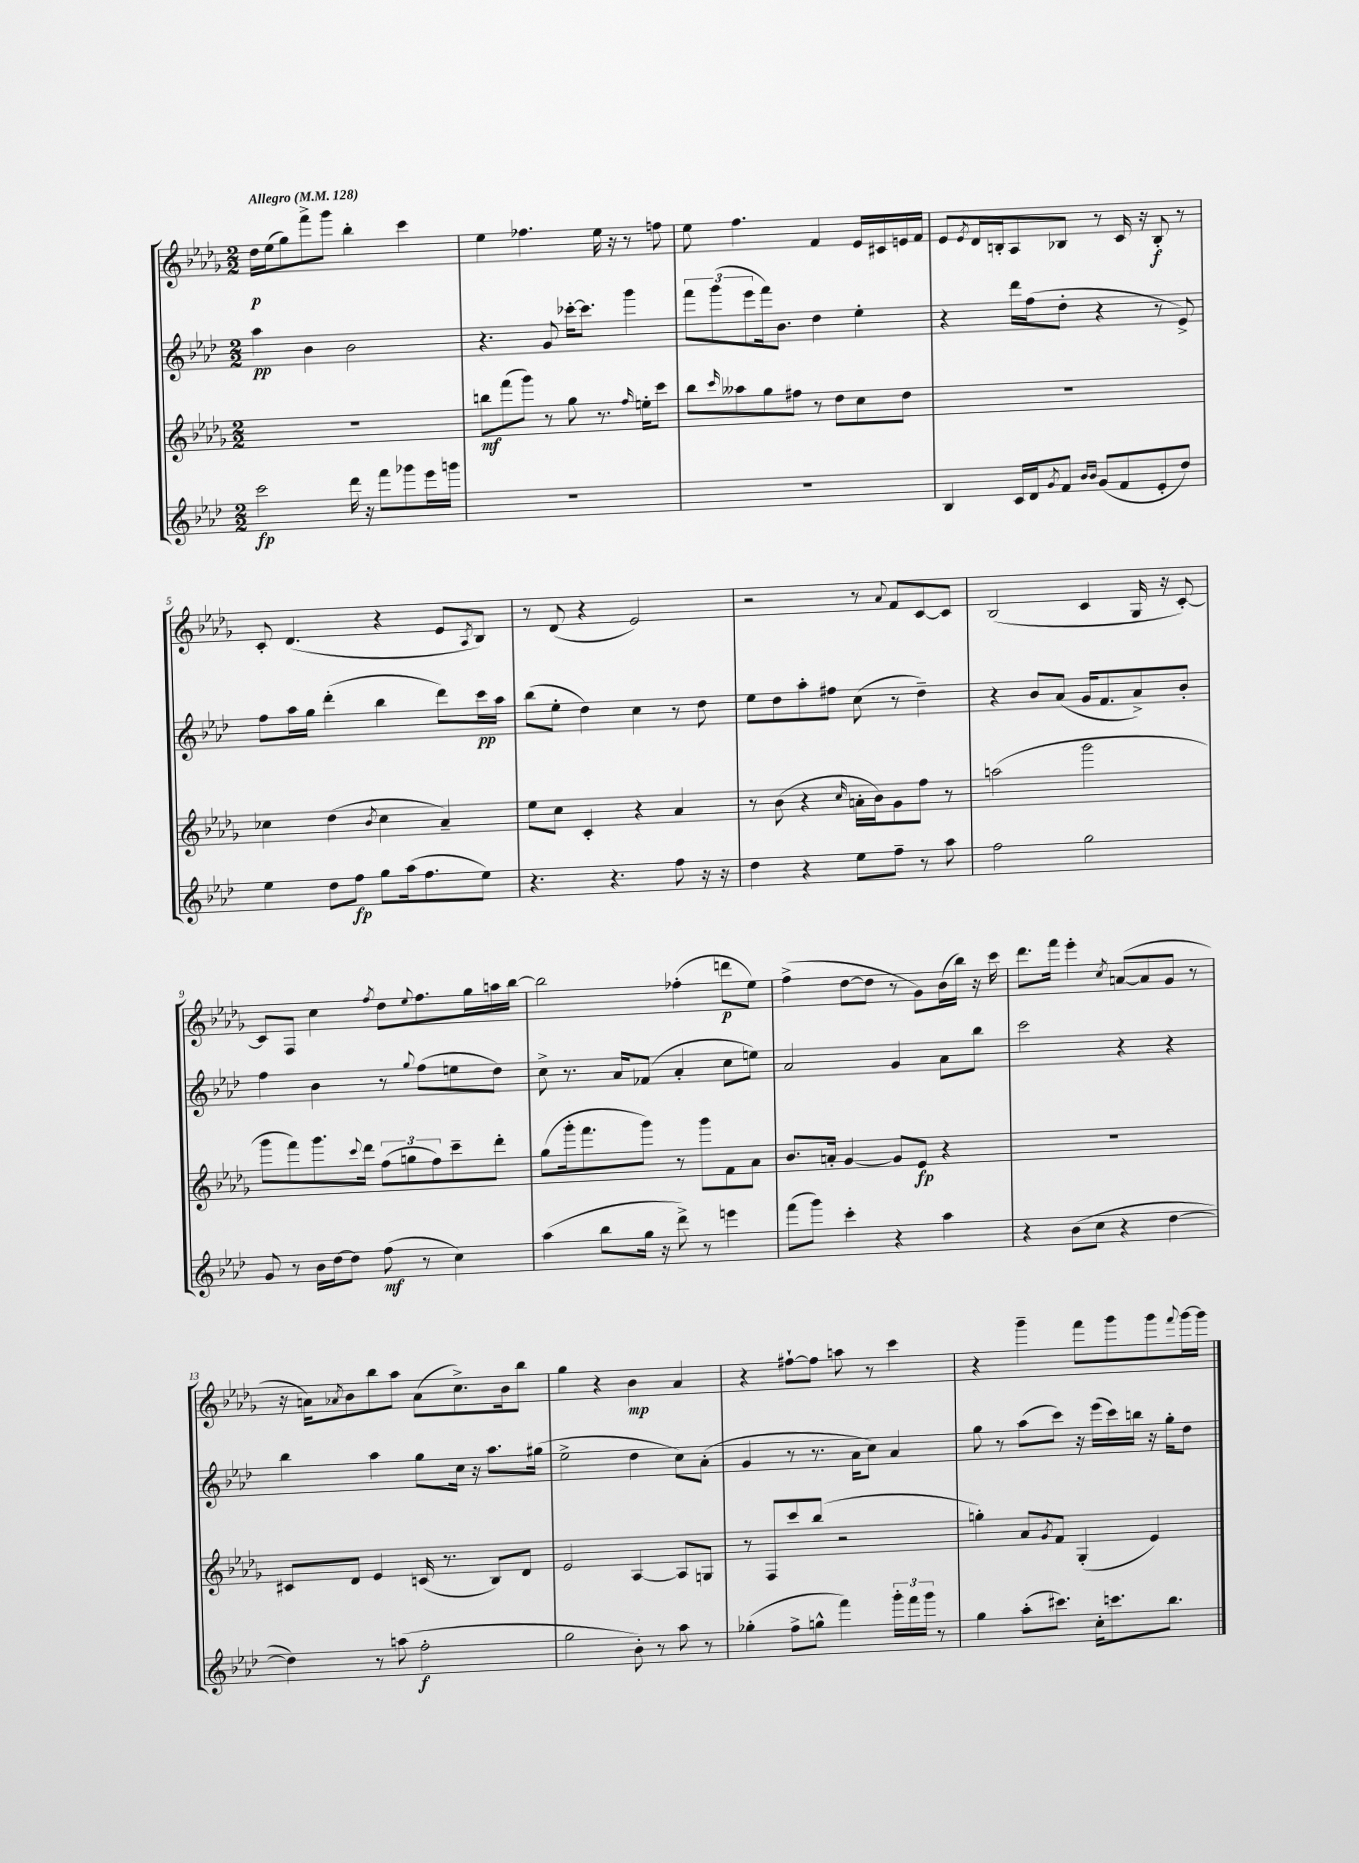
<<
\new StaffGroup <<
\new Staff = "s0" {
    \clef treble \key des \major \numericTimeSignature \time 2/2 \tempo "Allegro" 4 = 128
    des''16\p ees''16( ges''8) f'''8-> ges'''8 bes''4-. c'''4 |
    ees''4 fes''4. ees''16 r16 r8 f''8 |
    ees''8 f''4. f'4 ees'16 cis'16 e'16 f'16 |
    ees'8 \acciaccatura { ees'8 } des'16 b16-. aes8 bes8 r8 c'16 r16 bes8-.\f r8 |
    c'8-. des'4.( r4 ees'8 \acciaccatura { aes8 } bes8) |
    r8 des'8( r4 ees'2) |
    r2 r8 \appoggiatura { aes'8 } f'8 c'8~ c'8 |
    bes2( c'4 ges16 r16 c'8~-.) |
    c'8 f8 c''4 \acciaccatura { f''8 } des''8 \appoggiatura { ees''8 } f''8. ges''16 a''16 bes''16~ |
    bes''2 fes''4-.( d'''8\p ees''8) |
    f''4->( des''8~ des''8 r8 ges'8) bes'16( bes''16) r16 c'''16 |
    des'''8. f'''16 ees'''4-. \acciaccatura { c''8 } a'8~( a'8 ges'8 r8 |
    r16 a'16) \acciaccatura { aes'8 } bes'8 bes''8 aes''8 aes'8( c''8.->) bes'16 bes''8 |
    ges''4 r4 bes'4\mp aes'4 |
    r4 fis''8~-! fis''8 a''8 r8 c'''4 |
    r4 ges'''4-- f'''8 ges'''8 ges'''8 \appoggiatura { f'''8 } ges'''16~ ges'''16 \bar "|." |
}
\new Staff = "s1" {
    \clef treble \key aes \major \numericTimeSignature \time 2/2
    aes''4\pp bes'4 bes'2 |
    r4. g'8 ces'''16~-. ces'''8. g'''4 |
    \tuplet 3/2 { f'''8 g'''8( ees'''8 } f'''16) bes'8. des''4 ees''4-. |
    r4 des'''16 f''16( des''8-. r4 r8 ees'8->) |
    f''8 aes''16 g''16 des'''4-.( bes''4 des'''8) c'''16\pp aes''16 |
    bes''8( ees''8-. des''4) c''4 r8 des''8 |
    ees''8 des''8 aes''8-. fis''8 c''8( r8 des''4--) |
    r4 bes'8 aes'8( g'16 f'8. aes'8->) bes'8-. |
    f''4 bes'4 r8 \appoggiatura { g''8 } f''8( e''8 des''8) |
    c''8-> r8. aes'16 fes'8( aes'4-. c''8 e''8) |
    aes'2 g'4 aes'8 bes''8 |
    c'''2 r4 r4 |
    bes''4 aes''4 g''8 c''16 r16 aes''8. gis''16( |
    ees''2-> des''4 c''8) aes'8-.( |
    g'4 r8 r8. aes'16 c''8) aes'4 |
    g''8 r8 aes''8( c'''8) r16 ees'''16( c'''16) b''16 r16 g''16-. des''8 \bar "|." |
}
\new Staff = "s2" {
    \clef treble \key des \major \numericTimeSignature \time 2/2
    R1 |
    b''8\mf f'''8( ges'''8) r8 ges''8 r8. \grace { f''16 } e''16-. c'''8 |
    bes''8 \grace { c'''16 } aeses''8 ges''8 fis''8 r8 des''8 c''8 des''8 |
    R1 |
    ces''4 des''4( \acciaccatura { bes'8 } ces''4 aes'4--) |
    ees''8 c''8 c'4-. r4 aes'4 |
    r8 bes'8( r4 \grace { c''16 } a'16-. bes'16) ges'8 f''8 r8 |
    a''2( ges'''2 |
    ges'''8 f'''8) ges'''8. \appoggiatura { c'''8 } des'''16 \tuplet 3/2 { f''8( g''8 f''8) } c'''8-- des'''8-. |
    ges''8( ges'''16-. f'''8. ges'''8) r8 ges'''8 f'8 aes'8 |
    bes'8. a'16-. ges'4~ ges'8 ees'8\fp r4 |
    R1 |
    cis'8 des'8 ees'4 c'16( r8. bes8) des'8 |
    ees'2 aes4~ aes8 g8 |
    r8 f8 c'''8 bes''8( r2 |
    g''4-.) aes'8 \acciaccatura { ges'8 } f'8 ges4-.( ees'4) \bar "|." |
}
\new Staff = "s3" {
    \clef treble \key aes \major \numericTimeSignature \time 2/2
    c'''2\fp des'''16 r16 f'''8 ges'''8 ees'''16 g'''16 |
    R1 |
    R1 |
    bes4 c'16 des'16 \acciaccatura { g'8 } f'8 \grace { bes'16 bes'16 } g'8( f'8 ees'8-. des''8) |
    ees''4 des''8 f''8\fp g''8 aes''16( f''8. ees''8) |
    r4. r4. f''8 r16 r16 |
    des''4 r4 ees''8 f''8-- r8 aes''8 |
    f''2 g''2 |
    g'8 r8 bes'16 des''16~ des''8 f''8\mf( r8 c''4) |
    aes''4( bes''8 g''16 r16 des'''8->) r8 e'''4 |
    f'''8( g'''8) c'''4-. r4 aes''4 |
    r4 bes'8( c''8 r4 des''4~ |
    des''4) r8 a''8( f''2-.\f |
    g''2 bes'8-.) r8 aes''8 r8 |
    ges''4-.( f''8-> g''8-^ f'''4) \tuplet 3/2 { g'''16-. f'''16 g'''16 } r8 |
    g''4 aes''8-.( cis'''8.) c''16-. c'''8. bes''8. \bar "|." |
}
>>
>>
